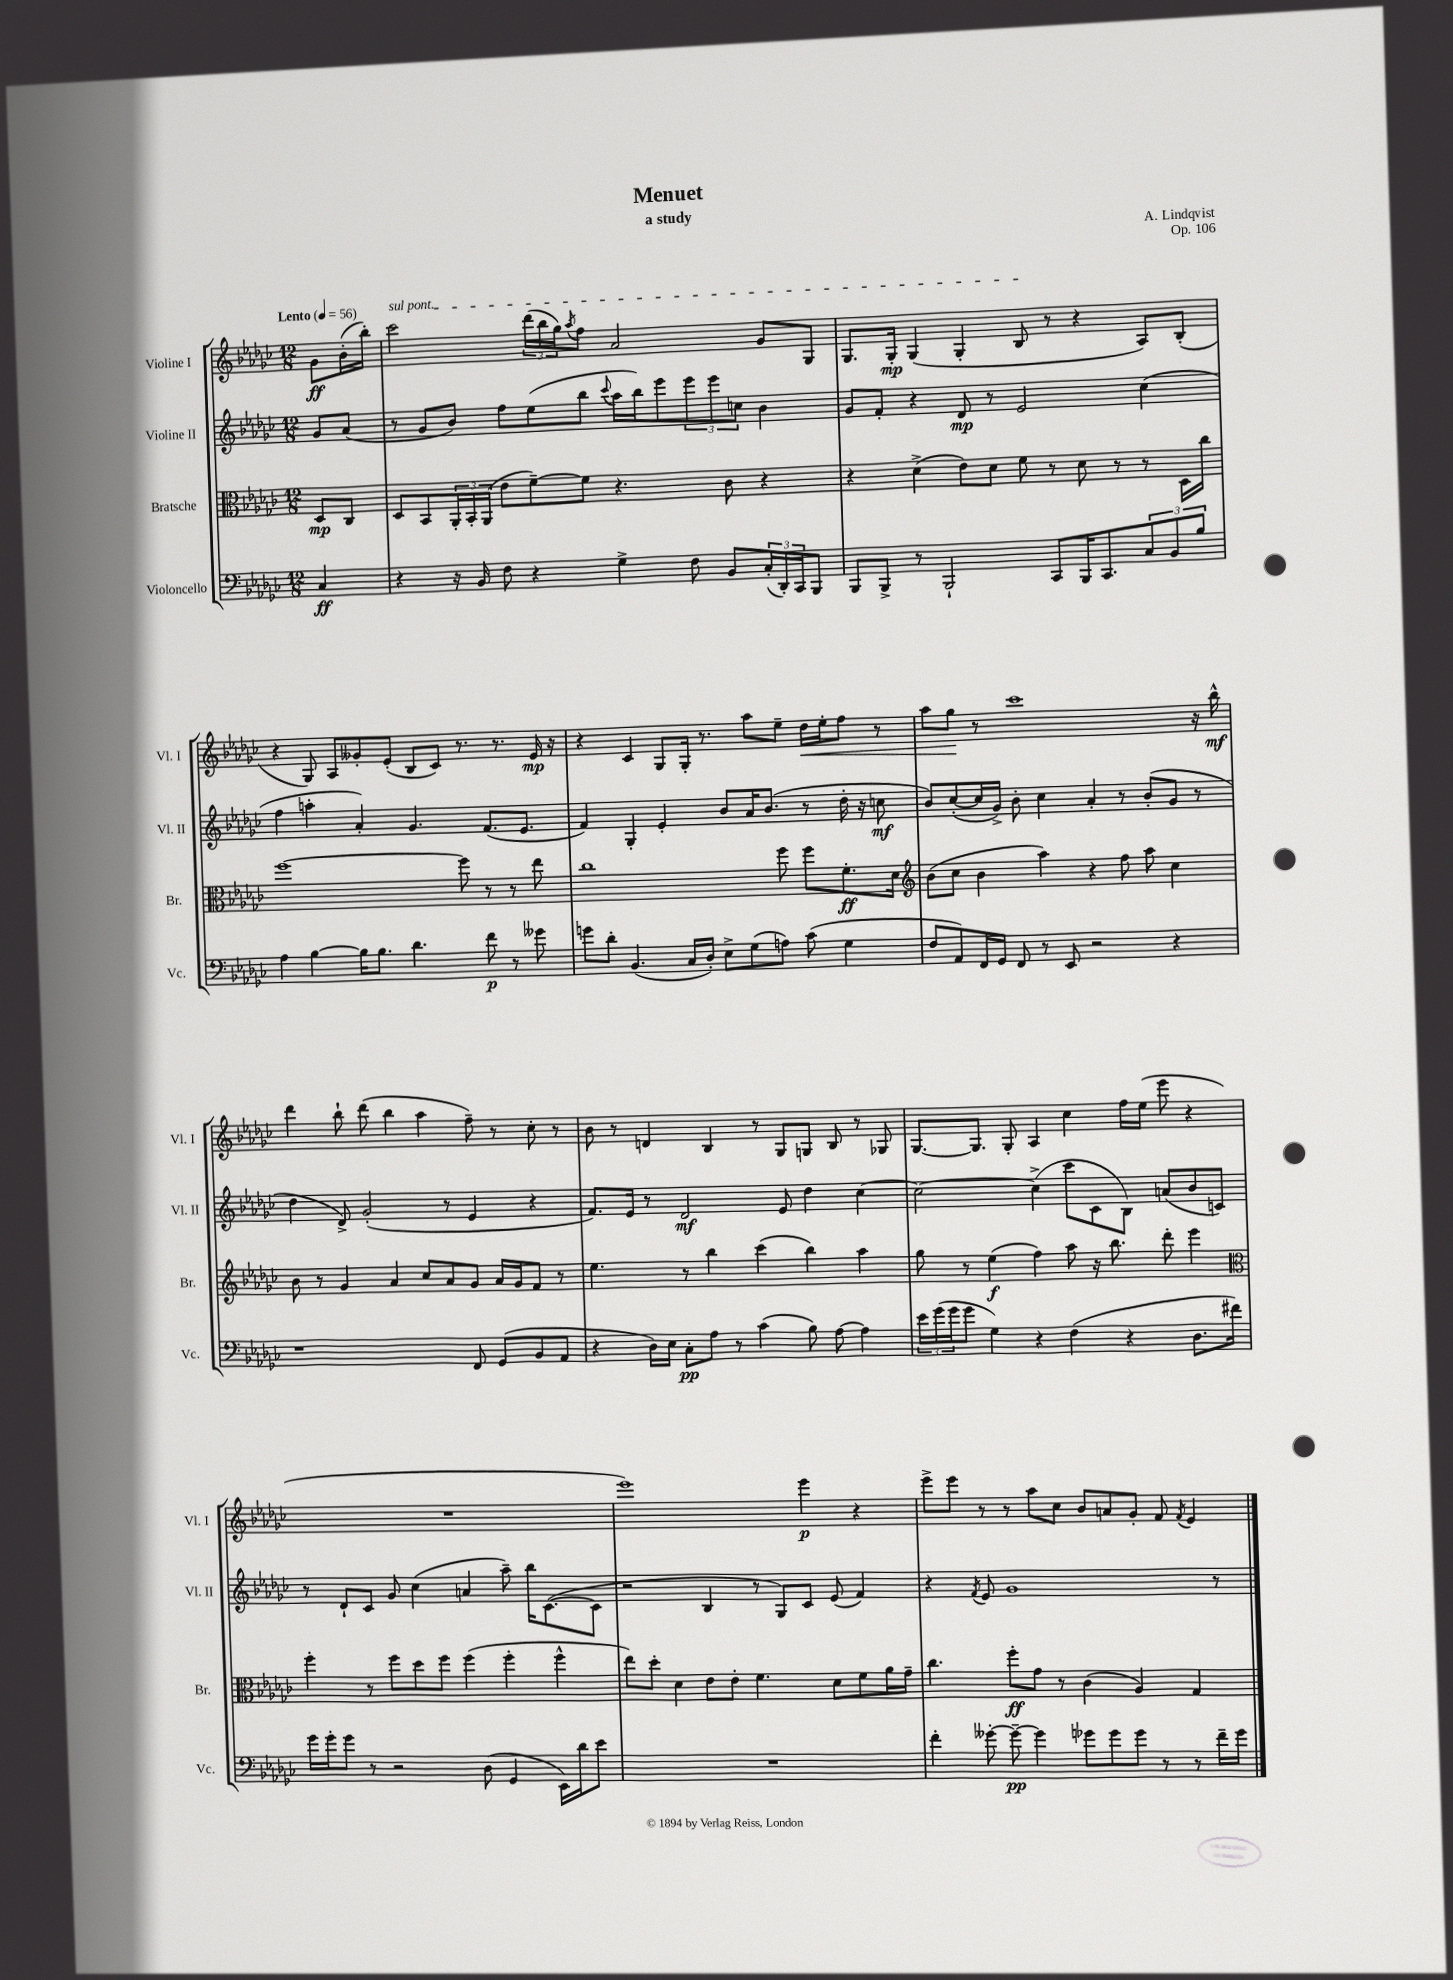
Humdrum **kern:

**kern	**kern	**kern	**kern
*staff4	*staff3	*staff2	*staff1
*clefF4	*clefC3	*clefG2	*clefG2
*k[b-e-a-d-g-c-]	*k[b-e-a-d-g-c-]	*k[b-e-a-d-g-c-]	*k[b-e-a-d-g-c-]
*M12/8	*M12/8	*M12/8	*M12/8
*MM56	*MM56	*MM56	*MM56
4C-	8D-	8g-	8g-
.	8C-	(8a-	(16b-'
.	.	.	16bb-')
=	=	=	=
4r	8D-	8r	2ccc-
.	8BB-	8g-	.
16r	24AA-'	8b-)	.
.	24BB-'	.	.
16BB-	.	.	.
.	(24AA-	.	.
8F	8e-	8ff	.
4r	[8f~)	(8ee-	(24ddd-
.	.	.	24bb-
.	.	.	24gg-)
.	.	.	8qaa-
.	8f]	8bb-	8ff
.	.	8qqccc-	.
4G-^	4.r	16aa-	2a-
.	.	16bb-)	.
.	.	8eee-	.
8F	.	12eee-	.
.	.	12eee-	.
8BB-	8c-	.	.
.	.	12cc	.
(24C-'	4r	4b-	8g-
24DD-')	.	.	.
24CC-	.	.	.
8BBB-	.	.	8G-
=	=	=	=
8BBB-	4r	8g-	8.G-
8BBB-^	.	8f'	.
.	.	.	16G-'
8r	(4d-^	4r	(4G-
2BBB-`	.	.	.
.	8e-)	8d-	4G-'
.	8d-	8r	.
.	8f	2e-	8B-
8CC-	8r	.	8r
16BBB-	8d-	.	4r
8.CC-	.	.	.
.	8r	.	.
12C-	8r	(4cc-	8A-)
12BB-	.	.	.
.	16D-	.	(8B-'
12B-	.	.	.
.	16cc-	.	.
=	=	=	=
4A-	[1ff	4ff	4r
[4B-	.	4aa'	8G-)
.	.	.	8A-
16B-]	.	4a-')	8g--'
8.B-	.	.	.
.	.	.	(8e-'
4.d-	.	4.g-	8B-
.	.	.	8c-)
.	8ff]	.	8.r
8f	8r	(8.f	.
.	.	.	8.r
8r	8r	.	.
.	.	8.e-	.
8g--	8ee-	.	16e-
.	.	.	16r
=	=	=	=
8g	1cc-	4f)	4r
8d-'	.	.	.
(4.BB-	.	4G-'	4c-
.	.	4e-'	8G-
16C-	.	.	16G-'
16D-')	.	.	8.r
8E-^	.	8b-	.
(8G-	.	16a-	8aa-
.	.	(8.b-	.
8A)	8ff	.	8ee-~
(8c-	8ff	8r	16dd-
.	.	.	16ee-'
4G-	8.f'	16dd-'	8ff
.	.	16r	.
.	.	8cc	8r
.	16d-	.	.
=	=	=	=
*	*clefG2	*	*
8F	(8b-	8b-)	8aa-
8AA-)	8cc-	([8cc-'	8gg-
16FF	4b-	16cc-]	8r
16GG-	.	16g-^)	.
8FF	.	8b-'	1ccc-
8r	4aa-)	4cc-	.
8EE-	.	.	.
2r	4r	4a-'	.
.	8ff	8r	.
.	8aa-	(8b-'	.
4r	4cc-	8g-	.
.	.	8r	16r
.	.	.	16bb-^^
=	=	=	=
1r	8b-	4dd-	4ddd-
.	8r	.	.
.	4g-	8d-^)	8bb-`
.	.	(2g-'	(8ddd-
.	4a-	.	4bb-
.	8cc-	.	4aa-
.	8a-	8r	.
8FF	8g-	4e-	8ff~)
(8GG-	16a-	.	8r
.	16g-	.	.
8BB-	8f	4r	8cc-'
8AA-	8r	.	8r
=	=	=	=
4r	4.ee-	8.f)	8b-
.	.	.	8r
.	.	16e-	.
16D-)	.	8r	4d
16E-	.	.	.
8C-'	8r	2d-	.
8A-	4bb-	.	4B-
8r	.	.	.
(4c-	(4ccc-	.	8r
.	.	8e-	8G-
8B-)	4bb-)	4dd-	8G
[8A-	.	.	8B-
4A-]	4aa-	[4cc-	8r
.	.	.	8G-
=	=	=	=
24e-	8gg-	2cc-_	[8.G-
(24g-	.	.	.
24g-	.	.	.
8g-	8r	.	.
.	.	.	8.G-]
4G-)	(4ee-	.	.
.	.	.	8G-'
4r	4ff)	(4cc-^]	4A-
(4F	8aa-	8ccc-	4cc-
.	16r	8c-	.
.	8.bb-	.	.
4r	.	8B-)	16ff
.	.	.	(16ee-
.	8ddd-'	(8a	8eee-
8.D-	4eee-	8b-	4r
.	.	8c)	.
16f#)	.	.	.
=	=	=	=
*	*clefC3	*	*
16g-	4ff'	8r	1.r
16g-'	.	.	.
8g-	.	8d-`	.
8r	8r	8c-	.
2r	8ff	8g-	.
.	8dd-	(4cc-	.
.	8ff	.	.
.	(4ff	4a	.
(8D-	.	.	.
4GG-	4ff'	8aa-~)	.
.	.	16bb-	.
.	.	([8.c-	.
16EE-)	4ff^^	.	.
16d-	.	.	.
8e-	.	8c-]	.
=	=	=	=
1.r	8ee-)	2r	1eee-)
.	8dd-'	.	.
.	4d-	.	.
.	8e-	4B-	.
.	8e-'	.	.
.	4.f	8r	.
.	.	8G-)	.
.	.	8c-	4eee-
.	8d-	(8e-	.
.	8f	4f)	4r
.	16a-	.	.
.	16g-~	.	.
=	=	=	=
4f'	4.cc-	4r	8eee-^
.	.	.	8eee-
.	.	8qf	.
[8g--'	.	8e-	8r
8g--~_	8ff'	1g-	8r
4g--]	8g-	.	8aa-
.	8r	.	8cc-
8g-	(4c-	.	8b-
8g-	.	.	8a
8g-	4A-)	.	8g-'
8r	.	.	8f
.	.	.	8qf
8r	4G-	.	4e-
16f~	.	8r	.
16g-	.	.	.
==	==	==	==
*-	*-	*-	*-
